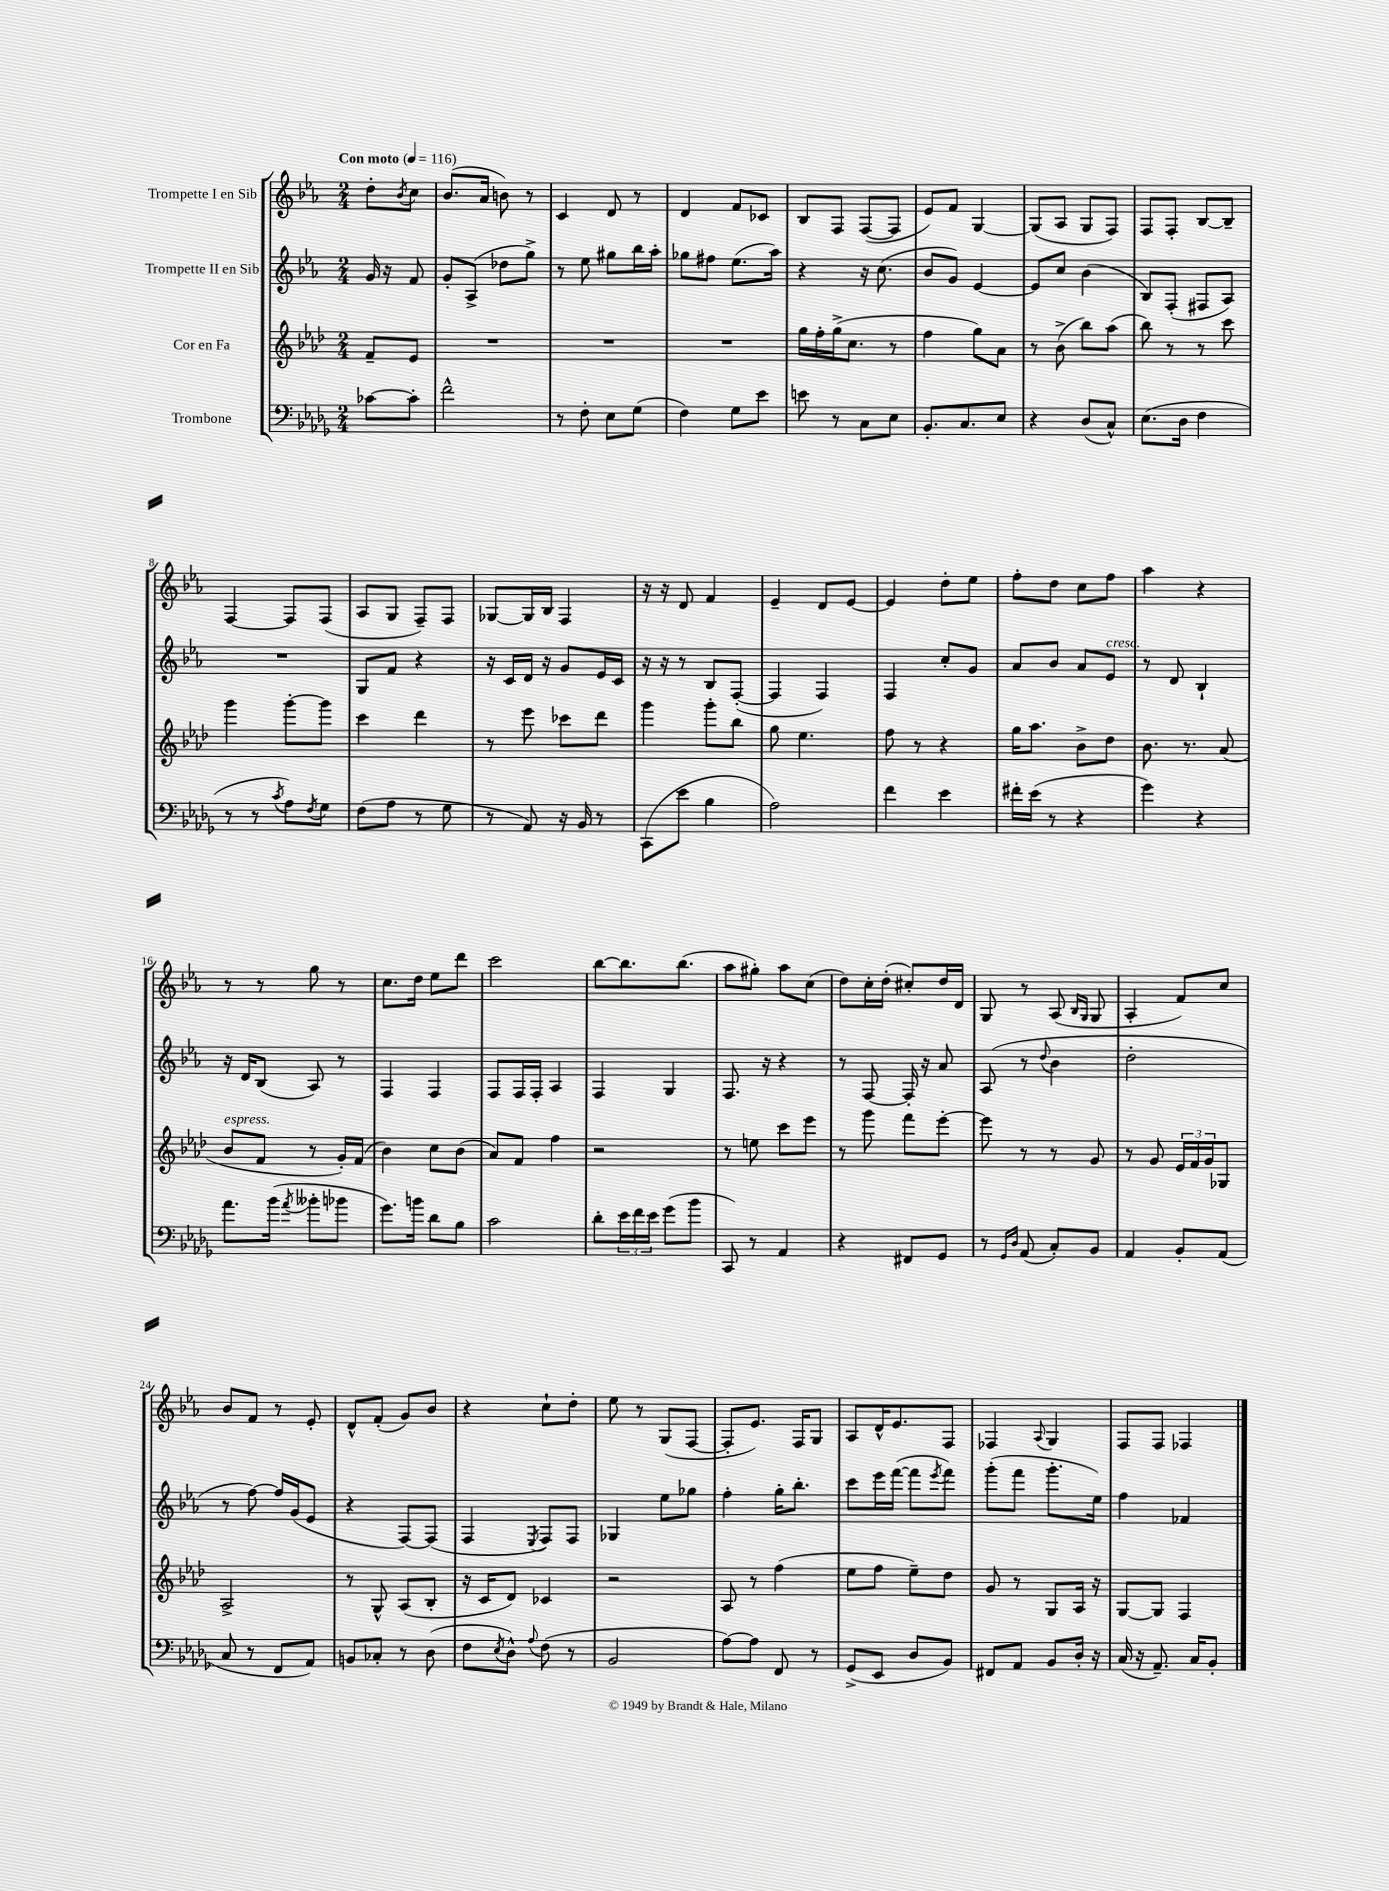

**kern	**kern	**kern	**kern
*part4	*part3	*part2	*part1
*staff4	*staff3	*staff2	*staff1
*I"Trombone	*I"Cor en Fa	*I"Trompette II en Sib	*I"Trompette I en Sib
*clefF4	*clefG2	*clefG2	*clefG2
*k[b-e-a-d-g-]	*k[b-e-a-d-]	*k[b-e-a-]	*k[b-e-a-]
*M2/4	*M2/4	*M2/4	*M2/4
*MM116	*MM116	*MM116	*MM116
=	=	=	=
!	!	!	!LO:TX:a:B:t=Con moto
[8c-X\L	8f~/L	16g/	8dd'\L
.	.	16r	.
.	.	.	8qb-/
8c-'\J]	8e-/J	8f/	8cc\J
=1	=1	=1	=1
2f^^\	2r	8g'/L	(8.b-/L
.	.	(8A-^/J	.
.	.	.	16a-/Jk
.	.	8dd-X\L	8bn\)
.	.	8gg^\J)	8r
=2	=2	=2	=2
8r	2r	8r	4c/
8F'\	.	8ee-\	.
8E-\L	.	8gg#X\L	8d/
(8G-\J	.	16bb-\L	8r
.	.	16aa-'\JJ	.
=3	=3	=3	=3
4F\)	2r	8gg-X\L	4d/
.	.	8ff#X\J	.
8G-\L	.	(8.ee-\L	8f/L
8e-\J	.	.	8c-X/J
.	.	16aa-\Jk)	.
=4	=4	=4	=4
8en\	16gg\LL	4r	8B-/L
.	16ff'\	.	.
8r	(16gg^\J	.	8F/J
.	8.cc\J	.	.
8C\L	.	16r	([8F/L
.	.	(8.cc\	.
8E-\J	8r	.	8F/J]
=5	=5	=5	=5
8.BB-'/L	4ff\	8b-/L	8e-/L)
.	.	8g/J)	8f/J
8.C/	.	.	.
.	8gg\L)	[4e-/	[4G/
8E-/J	8a-\J	.	.
=6	=6	=6	=6
4r	8r	8e-/L]	(8G/L]
.	(8b-^\	8cc/J	8A-/J
(8D-/L	8bb-\L)	(4b-\	8G/L
8C^^/J)	(8aa-\J	.	8F/J)
=7	=7	=7	=7
(8.E-\L	8bb-\)	8B-/L)	8F/L
.	8r	(8F'/J	8F'/J
16D-\Jk	.	.	.
4F\	8r	8F#X/L	[8B-/L
.	8ccc\	8A-/J)	8B-~/J]
!!LO:LB:g=z
=8	=8	=8	=8
8r	4ggg\	2r	[4F/
8r	.	.	.
8qc/	.	.	.
8A-\L)	[8ggg'\L	.	8F/L]
8qF/	.	.	.
8G-\J	8ggg\J]	.	(8F/J
=9	=9	=9	=9
(8F\L	4ccc\	8G/L	8A-/L
8A-\J	.	8f/J	8G/J
8r	4ddd-\	4r	8F~/L)
8G-\	.	.	8F/J
=10	=10	=10	=10
8r	8r	16r	[8G-X/L
.	.	16c/LL	.
8AA-/)	8eee-\	16d/JJ	16G-/L]
.	.	16r	16B-/JJ
16r	8ccc-X\L	8g/L	4F/
16BB-/	.	.	.
8r	8ddd-\J	16e-/L	.
.	.	16c/JJ	.
=11	=11	=11	=11
(8CC\L	4ggg\	16r	16r
.	.	16r	16r
8e-\J	.	8r	8d/
4B-\	8ggg'\L	8B-/L	4f/
.	8bb-\J	([8F'/J	.
=12	=12	=12	=12
2A-\)	8gg\	4F/]	4e-~/
.	4.ee-\	.	.
.	.	4F/)	8d/L
.	.	.	[8e-/J
=13	=13	=13	=13
4f\	8ff\	4F/	4e-/]
.	8r	.	.
4e-\	4r	8cc'/L	8dd'\L
.	.	8g/J	8ee-\J
=14	=14	=14	=14
16f#X'\LL	16gg\KL	8a-/L	8ff'\L
(16e-\JJ	8.aa-\J	.	.
8r	.	8b-/J	8dd\J
4r	8b-^\L	8a-/L	8cc\L
!	!	!LO:TX:a:i:t=cresc.	!
.	8dd-\J	8e-/J	8ff\J
=15	=15	=15	=15
4g-\)	8.b-\	8r	4aa-\
.	.	8d/	.
.	8.r	.	.
4r	.	4B-`/	4r
.	(8a-/	.	.
!!LO:LB:g=z
=16	=16	=16	=16
!	!LO:TX:a:i:t=espress.	!	!
8.a-\L	8b-/L	16r	8r
.	.	16d/KL	.
.	8f/J	(8B-/J	8r
(16b-\Jk	.	.	.
8qa-/	.	.	.
8b--X'\L	8r	8A-/)	8gg\
8b-X\J	16g'/LL)	8r	8r
.	(16f/JJ	.	.
=17	=17	=17	=17
8.g-\L)	4b-\)	4F/	8.cc\L
16bn\Jk	.	.	16dd\Jk
8d-\L	8cc\L	4F/	8ee-\L
8B-\J	(8b-\J	.	8ddd\J
=18	=18	=18	=18
2c\	8a-/L)	8F/L	2ccc\
.	8f/J	16F/L	.
.	.	16F'/JJ	.
.	4ff\	4A-/	.
=19	=19	=19	=19
8d-'\L	2r	4F/	[8bb-\L
24e-\L	.	.	8.bb-\]
24f\	.	.	.
24e-\JJ	.	.	.
(8g-\L	.	4G/	.
.	.	.	(8.bb-\J
8b-\J	.	.	.
=20	=20	=20	=20
8CC/)	8r	8.F/	8aa-\L
8r	8een\	.	8gg#X'\J)
.	.	16r	.
4AA-/	8ccc\L	4r	8aa-\L
.	8eee-\J	.	(8cc\J
=21	=21	=21	=21
4r	8r	8r	8dd\L)
.	8ggg\	[8F/	16cc'\L
.	.	.	(16dd'\JJ
8FF#X/L	8fff\L	16F'/]	8cc#X'/L)
.	.	16r	.
8GG-/J	[8eee-'\J	8a-/	16dd/L
.	.	.	16d/JJ
=22	=22	=22	=22
8r	8eee-\]	(8A-/	8G/
16qqGG-/LL	.	.	.
16qqD-/JJ	.	.	.
(8AA-/	8r	8r	8r
.	.	8qqdd/	.
8C'/L)	8r	4b-\	(8A-/
.	.	.	16qqB-/LL
.	.	.	16qqG/JJ
8BB-/J	8g/	.	8G/
=23	=23	=23	=23
4AA-/	8r	2dd'\	4A-'/
.	8g/	.	.
8BB-'/L	24e-/LL	.	8f/L)
.	24f/	.	.
.	24g/J	.	.
(8AA-/J	8G-X/J	.	8cc/J
!!LO:LB:g=z
=24	=24	=24	=24
8C/	2A-^/	8r	8b-/L
8r	.	[8ff\)	8f/J
8FF/L	.	16ff/LL]	8r
.	.	(16g/J	.
8AA-/J)	.	8e-/J	8e-'/
=25	=25	=25	=25
8BBn/L	8r	4r	8d^^/L
8C-X'/J	8G^^/	.	(8f'/J
8r	(8A-/L	[8F/L)	8g/L)
(8D-\	8B-'/J	(8F/J]	8b-/J
=26	=26	=26	=26
8F\L	16r	4F/	4r
.	16c/KL	.	.
8qE-/	.	.	.
8D-^^\J)	8d-/J)	.	.
8qqA-/	.	8qE-/	.
(8F\	4c-X/	8F/L)	8cc`\L
8r	.	8F/J	8dd'\J
=27	=27	=27	=27
2BB-/	2r	4G-X/	8ee-\
.	.	.	8r
.	.	8ee-\L	(8G/L
.	.	8gg-X\J	[8F/J
=28	=28	=28	=28
[8A-\L)	8A-/	4ff'\	8F'/L]
8A-\J]	8r	.	8.e-/J)
8FF/	(4ff\	16gg'\KL	.
.	.	8.bb-'\J	16F/KL
8r	.	.	8G/J
=29	=29	=29	=29
(8GG-^/L	8ee-\L	8ccc\L	8A-/L
8EE-/J	8ff\J	16eee-\L	16d^^/K
.	.	([16fff\JJ	8.e-/
8D-/L	8ee-~\L)	8fff\L]	.
.	.	8qeee-/	.
8BB-/J)	8dd-\J	8fff\J)	8F/J
=30	=30	=30	=30
8FF#X/L	8g/	(8ggg'\L	4F-X/
8AA-/J	8r	8fff\J	.
.	.	.	8qqA-/
8BB-/L	8G/L	8.ggg'\L	4G/
16D-'/Jk	16A-/Jk	.	.
16r	16r	16ee-\Jk)	.
=31	=31	=31	=31
(16C/	[8G/L	4ff\	8F/L
16r	.	.	.
8.AA-~/)	8G/J]	.	8F/J
.	4F/	4f-X/	4F-X/
16C/KL	.	.	.
8BB-'/J	.	.	.
==	==	==	==
*-	*-	*-	*-
